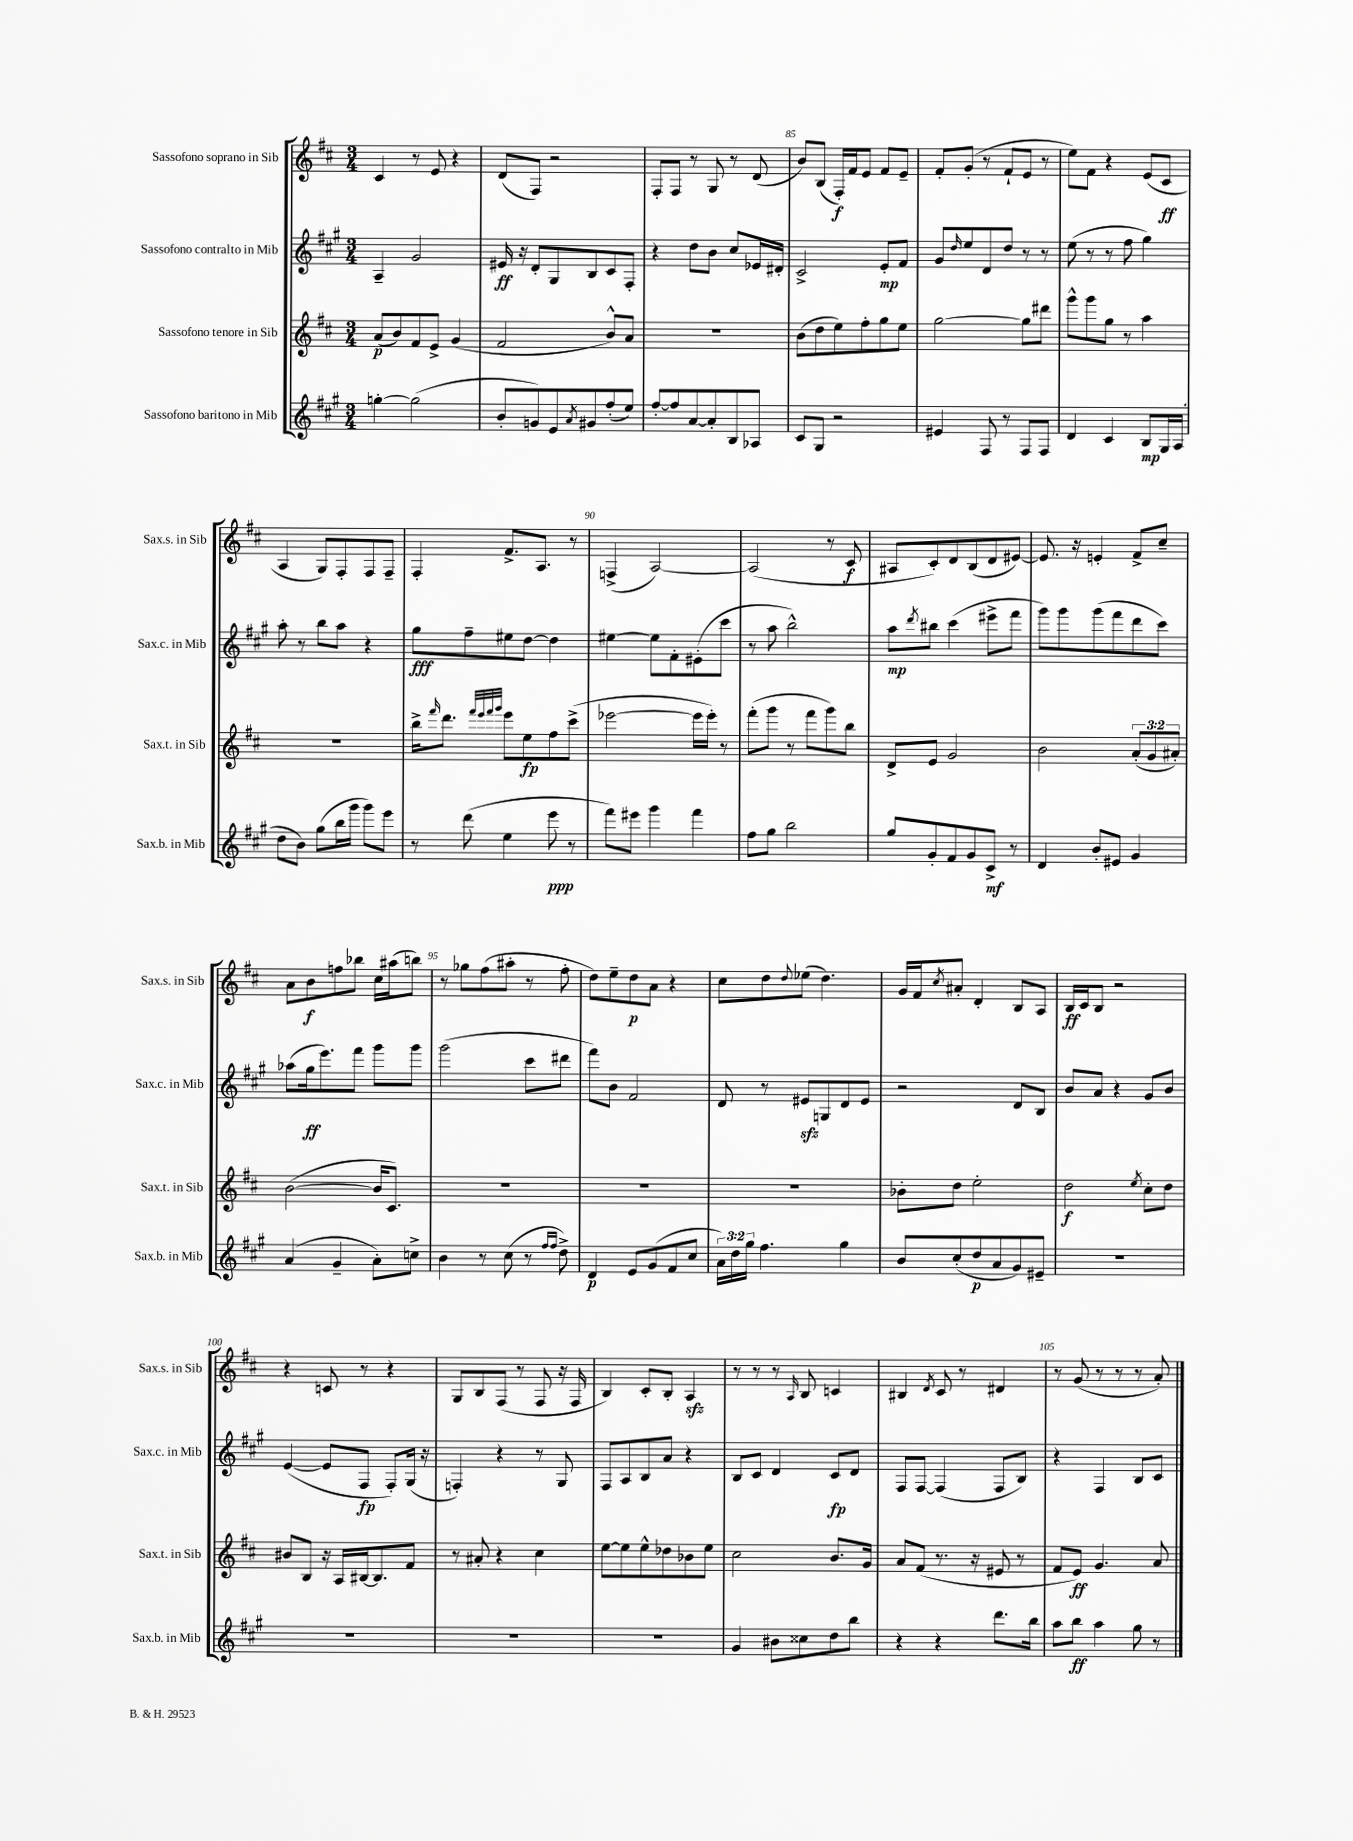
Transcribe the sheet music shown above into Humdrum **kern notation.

**kern	**kern	**kern	**kern
*staff4	*staff3	*staff2	*staff1
*clefG2	*clefG2	*clefG2	*clefG2
*k[f#c#g#]	*k[f#c#]	*k[f#c#g#]	*k[f#c#]
*M3/4	*M3/4	*M3/4	*M3/4
[4gg'	(8a	4A~	4c#
.	8b)	.	.
(2gg]	8f#	2g#	8r
.	8e^	.	8e
.	(4g	.	4r
=	=	=	=
8b'	2f#	16e#	(8d
.	.	16r	.
8g)	.	8d'	8F#)
8e	.	8G#	2r
8qa	.	.	.
8g#	.	8B	.
(8ff#'	8b^^)	8c#	.
8ee)	8a	8F#'	.
=	=	=	=
[8ff#'	2.r	4r	8F#'
8ff#]	.	.	8F#
[8a	.	8dd	8r
8a']	.	8b	8G
8B	.	8cc#	8r
8A-	.	16e-	(8d
.	.	16d#'	.
=	=	=	=
8c#	(8b	2c#^	8b)
8G#	8dd	.	(8B
2r	8ee)	.	16F#')
.	.	.	16f#
.	8ff#'	.	8e
.	8gg	8e'	8f#
.	8ee	8f#	8e~
=	=	=	=
4e#	[2gg	8g#	8f#'
.	.	16qqdd	.
.	.	8ee	(8g'
8F#	.	8d	8r
8r	.	8dd	8f#`
8F#	8gg]	8r	8e
8F#	8ddd#	8r	8r
=	=	=	=
4d	8ggg^^	(8ee	8ee)
.	8ggg	8r	8f#
4c#	8gg	8r	4r
.	8r	8ff#	.
8B	4aa	4gg#)	(8e
16G#	.	.	8c#
(16A	.	.	.
=	=	=	=
8dd	2.r	8aa'	4A
8b)	.	8r	.
(8gg#	.	8bb	8G)
16bb	.	8aa	8F#'
16ggg#	.	.	.
8ggg#)	.	4r	8F#
8eee	.	.	8F#~
=	=	=	=
8r	16bb^	8gg#	4F#'
.	16qqfff#	.	.
.	8.ddd	.	.
(8ddd	.	8ff#~	.
.	32qqfff#	.	.
.	32qqeee	.	.
.	32qqfff#	.	.
.	32qqggg	.	.
4ee	8eee	8ee#	8.f#^
.	8ee	[8dd	.
.	.	.	8.A
8eee	8ff#	4dd]	.
8r	(8ccc#^	.	8r
=	=	=	=
8fff#)	[2eee-	[4ee#	(4F^
8eee#	.	.	.
4ggg#	.	8ee#]	[2A)
.	.	8f#'	.
4fff#	16eee-]	(8e#'	.
.	16eee-')	.	.
.	8r	8ccc#	.
=	=	=	=
8ff#	(8fff#'	8r	(2A]
8gg#	8ggg	8aa	.
2bb	8r	2bb^^)	.
.	8fff#	.	.
.	8ggg)	.	8r
.	8bb	.	8c#
=	=	=	=
8gg#	8d^	8aa	8A#
.	.	8qddd	.
8g#'	8e	8bb#	8c#')
8f#	2g	(4ccc#	8d
8g#	.	.	(8B
8c#^	.	8eee#^	8d
8r	.	8fff#	[8e#)
=	=	=	=
4d	2b	8ggg#)	8.e#]
.	.	8ggg#	.
.	.	.	16r
8b'	.	(8ggg#	4e'
8e#	.	8fff#	.
4g#	(12a'	8ddd	8f#^
.	12g	.	.
.	.	8ccc#)	8cc#~
.	12a#')	.	.
=	=	=	=
(4a	([2b	(8aa-	8a
.	.	16gg#	8b
.	.	8.eee)	.
4g#~	.	.	8ff
.	.	8fff#	8bb-
8a')	16b]	8ggg#	16cc#
.	8.c#)	.	(16aa#
8cc^	.	8ggg#	8bb)
=	=	=	=
4b	2.r	(2ggg#	8r
.	.	.	8gg-
8r	.	.	(8ff#
(8cc#	.	.	8aa#'
8r	.	8ccc#	8r
16qqff#	.	.	.
16qqff#	.	.	.
8dd^)	.	8ddd#	8ff#'
=	=	=	=
4d	2.r	8fff#)	8dd)
.	.	8b	8ee~
8e	.	2f#	8dd
(8g#	.	.	8a
8f#	.	.	4r
8cc#	.	.	.
=	=	=	=
24a)	2.r	8d	8cc#
24dd	.	.	.
24gg#	.	.	.
4.ff#	.	8r	8dd
.	.	.	8qqdd
.	.	8e#	(8ee-
.	.	8G	4.dd)
4gg#	.	8d	.
.	.	8e#	.
=	=	=	=
8b	8b-'	2r	16g
.	.	.	16f#
.	.	.	8qcc#
(8cc#'	8dd	.	8a#'
8dd	2ee'	.	4d'
8a	.	.	.
8g#)	.	8d	8B
8e#~	.	8B	8A
=	=	=	=
2.r	2dd	8b	16B
.	.	.	16c#
.	.	8a	8B
.	.	4r	2r
.	8qee	.	.
.	8cc#'	8g#	.
.	8dd	8b	.
=	=	=	=
2.r	8b#	([4e	4r
.	8B	.	.
.	16r	8e]	8c
.	16A	.	.
.	[16B#	8F#	8r
.	8.B#]	.	.
.	.	8F#')	4r
.	8f#	(16G#	.
.	.	16r	.
=	=	=	=
2.r	8r	4F')	8G
.	8a#'	.	8B
.	4r	4r	(8F#
.	.	.	8r
.	4cc#	8r	8F#
.	.	8G#	16r
.	.	.	16F#
=	=	=	=
2.r	[8ee	8F#	4B)
.	8ee]	8A	.
.	8ee^^	8B	8c#'
.	8dd-	8a	8B'
.	8b-	4r	4A
.	8ee	.	.
=	=	=	=
4g#	2cc#	8B	8r
.	.	8c#	8r
8b#	.	4d	8r
.	.	.	16qqA
8cc##	.	.	8B
8dd	8.b	8c#	4c
8bb	.	8d	.
.	16g	.	.
=	=	=	=
4r	8a	8F#	4B#
.	(8f#	[8F#	.
.	.	.	8qd
4r	8.r	(4F#]	8c#
.	.	.	8r
.	16r	.	.
8.ddd	8e#	8F#	4d#
.	8r	8B)	.
16bb	.	.	.
=	=	=	=
8aa	8f#	4r	8r
8bb	8e)	.	(8g
4aa	4.g	4F#	8r
.	.	.	8r
8gg#	.	8B	8r
8r	8a	8c#	8a')
==	==	==	==
*-	*-	*-	*-
